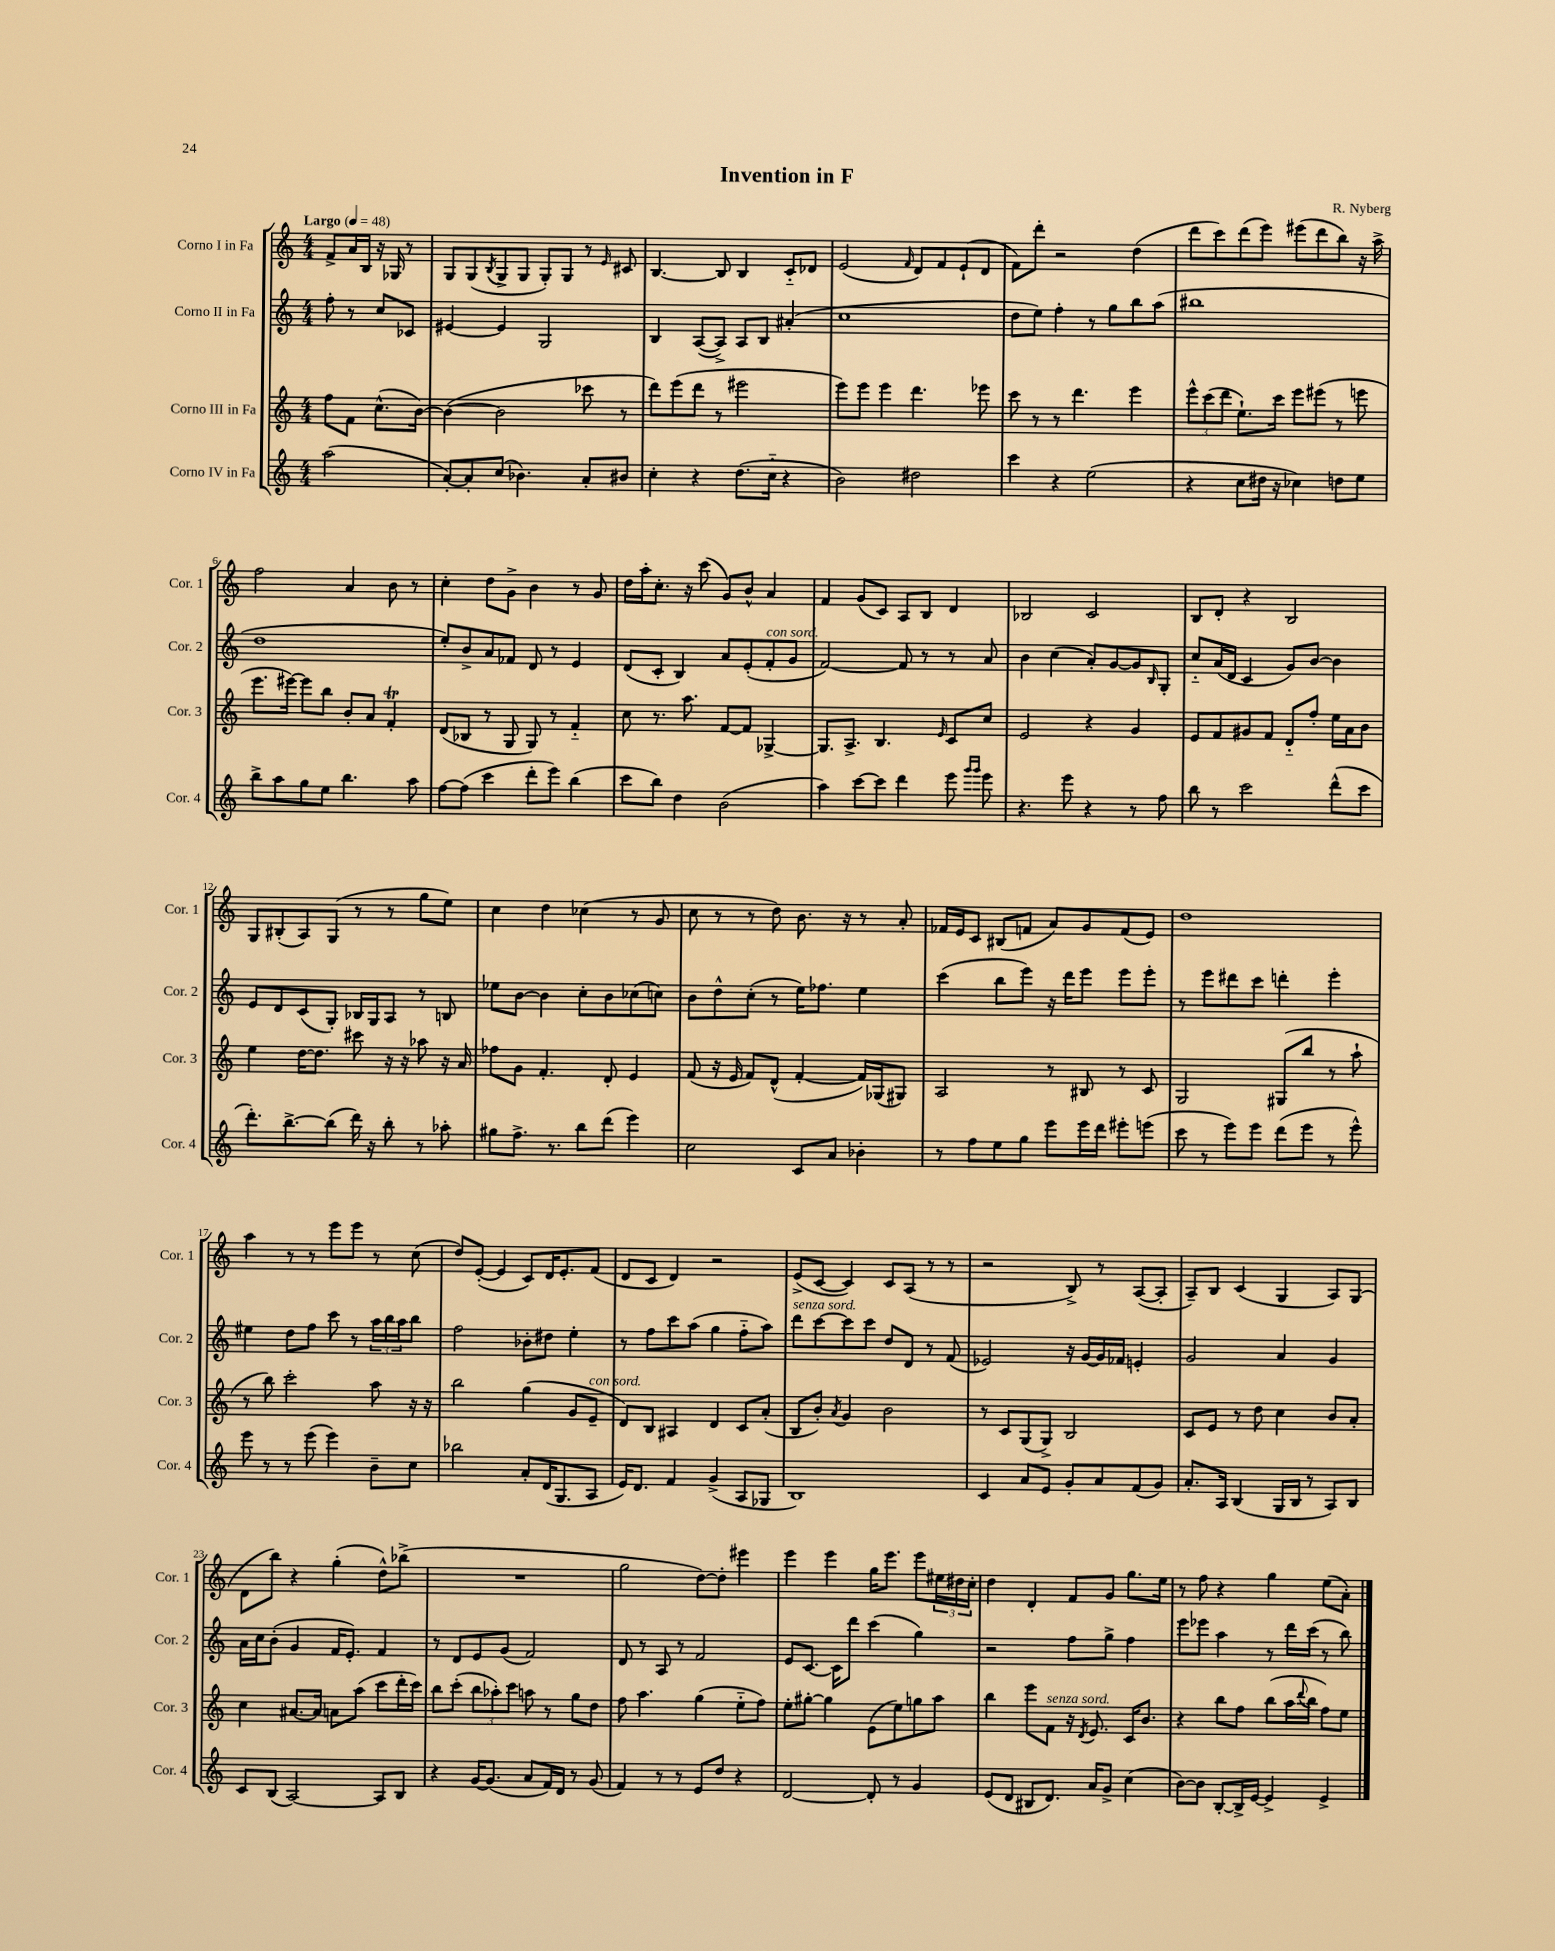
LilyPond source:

\header { title = "Invention in F" composer = "R. Nyberg" }
<<
\new StaffGroup <<
\new Staff = "s0" \with { instrumentName = "Corno I in Fa" shortInstrumentName = "Cor. 1" } {
    \clef treble \key c \major \numericTimeSignature \time 4/4 \partial 2 \tempo "Largo" 4 = 48
    f'8-> a'16 b16 r16 ges16 r8 |
    g8 g8( \acciaccatura { b8 } g8-> g8 g8-.) g8 r8 \grace { e'16 } cis'8 |
    b4.~ b8 b4 c'8-_ des'8 |
    e'2( \grace { f'16 } d'8) f'8 e'8-!( d'8 |
    f'8) d'''8-. r2 d''4( |
    d'''8 c'''8) d'''8( e'''8) eis'''8( d'''8 b''8) r16 a''16-> |
    f''2 a'4 b'8 r8 |
    c''4-. d''8 g'8-> b'4 r8 g'8 |
    d''16 a''16-. c''8.-. r16 c'''8( g'8) b'8-^ a'4 |
    f'4 g'8( c'8) a8 b8 d'4 |
    bes2 c'2 |
    b8 d'8-. r4 b2 |
    g8 bis8-.( a8) g8( r8 r8 g''8 e''8) |
    c''4 d''4 ces''4( r8 g'8 |
    c''8 r8 r8 d''8) b'8. r16 r8 a'8-. |
    fes'16 e'16 c'8 bis8( f'8 a'8) g'8 f'8( e'8) |
    d''1 |
    a''4 r8 r8 e'''8 e'''8 r8 c''8( |
    d''8) e'8~-.( e'4 c'8) d'16 e'8.-. f'8( |
    d'8 c'8 d'4) r2 |
    e'8->( c'8~ c'4) c'8 a8( r8 r8 |
    r2 b8->) r8 a8~( a8-. |
    a8--) b8 c'4( g4 a8) g8( |
    d'8 b''8) r4 g''4-.( d''8-^) bes''8->( |
    R1 |
    g''2 d''8~) d''8-. eis'''4 |
    e'''4 e'''4 g''16 e'''8. e'''8 \tuplet 3/2 { eis''16 dis''16 c''16-. } |
    d''4 d'4-. f'8 g'8 g''8. e''16 |
    r8 f''8 r4 g''4 e''8( a'8-.) \bar "|." |
}
\new Staff = "s1" \with { instrumentName = "Corno II in Fa" shortInstrumentName = "Cor. 2" } {
    \clef treble \key c \major \numericTimeSignature \time 4/4 \partial 2
    f''8-. r8 c''8 ces'8 |
    eis'4~ eis'4 g2 |
    b4 a8~( a8->) a8 b8 ais'4-.( |
    c''1 |
    d''8 e''8) f''4-. r8 g''8 b''8 a''8( |
    bis''1 |
    d''1 |
    e''8-.) b'8-> a'8 fes'8 d'8 r8 e'4 |
    d'8( c'8-. b4) a'8 e'8-.( f'8-.^\markup { \italic "con sord." } g'8 |
    f'2~) f'8 r8 r8 a'8 |
    b'4 c''4( a'8-.) g'8~ g'8 \grace { b16 } g8-. |
    c''8-_ a'16( d'16 c'4 g'8) b'8~ b'4 |
    e'8 d'8 c'8( g8-.) bes16 g16 a8 r8 b8 |
    ees''8 b'8~ b'4 c''8-. b'8 ces''8( c''8) |
    b'8 d''8-^ c''8-.( r8 e''16) fes''8. e''4 |
    c'''4( b''8 e'''8) r16 d'''16 e'''8 e'''8 e'''8-. |
    r8 e'''8 dis'''8 c'''8 d'''4-. e'''4-. |
    eis''4 d''8 f''8 c'''8 r8 \tuplet 3/2 { a''16 b''16 a''16 } b''8 |
    f''2 bes'8-. dis''8 e''4-. |
    r8 f''8 c'''8 a''8( g''4 f''8-_ a''8) |
    d'''8^\markup { \italic "senza sord." } c'''8~ c'''8 c'''8 d''8 d'8 r8 f'8( |
    ees'2) r16 g'16~ g'16 fes'16 e'4-. |
    g'2 a'4 g'4 |
    a'16 c''16 b'8-.( g'4 f'16 e'8.-.) f'4 |
    r8 d'8 e'8 g'8( f'2) |
    d'8 r8 a8 r8 f'2 |
    e'8 c'8.~ c'16 d'''8 c'''4( g''4) |
    r2 f''8 g''8-> f''4 |
    e'''8 ees'''8 a''4 r8 d'''16 c'''16( r8 b''8) \bar "|." |
}
\new Staff = "s2" \with { instrumentName = "Corno III in Fa" shortInstrumentName = "Cor. 3" } {
    \clef treble \key c \major \numericTimeSignature \time 4/4 \partial 2
    f''8 f'8 c''8.-^( b'16~) |
    b'4~( b'2 ces'''8 r8 |
    d'''8) e'''8( d'''8 r8 eis'''2 |
    e'''8) e'''8 e'''4 d'''4. ees'''8 |
    c'''8 r8 r8 d'''4. e'''4 |
    \tuplet 3/2 { e'''8-^ c'''8( d'''8 } e''8.-!) c'''16 e'''8 eis'''8( r8 e'''8 |
    e'''8. eis'''16~) eis'''8 b''8 b'8-. a'8 f'4-.\trill |
    d'8( bes8 r8 g8 g8) r8 f'4-_ |
    c''8 r8. a''8. f'8~ f'8 ges4~-> |
    ges8. a8.-> b4. \grace { e'16 } c'8 c''8 |
    e'2 r4 g'4 |
    e'8 f'8 gis'8 f'8 d'8-_ f''8-. e''16 a'16 b'8 |
    e''4 d''16~ d''8. cis'''8 r16 r16 aes''8 r16 a'16 |
    fes''8 g'8 f'4.-. d'8-. e'4 |
    f'8( r16 e'16 f'8) d'8-^( f'4~-. f'16) ges16( gis8) |
    a2 r8 bis8 r8 c'8 |
    g2 gis8( b''8 r8 a''8-! |
    r8 b''8) c'''2-. a''8 r16 r16 |
    b''2 g''4( g'8 e'8--^\markup { \italic "con sord." } |
    d'8) b8 ais4 d'4 c'8 a'8-.( |
    b8 b'8-.) \acciaccatura { a'8 } g'4 b'2 |
    r8 c'8 g8( g8->) b2 |
    c'8 e'8 r8 d''8 c''4 b'8 a'8-. |
    c''4 ais'8.~ ais'16 a'8 a''8( c'''8 d'''16-. c'''16) |
    b''8 c'''8-.( \tuplet 3/2 { b''8 aes''8-.) c'''8 } a''8 r8 g''8 d''8 |
    f''8 a''4. g''4( e''8-_ f''8) |
    e''8-. gis''8~-. gis''4 e'8( e''8) g''8 a''8 |
    b''4 e'''8 f'8^\markup { \italic "senza sord." } r16 \acciaccatura { d'8 } e'8. c'16 b'8. |
    r4 b''8 f''8 b''8( a''16 \appoggiatura { d'''8 } b''16 f''8) e''8 \bar "|." |
}
\new Staff = "s3" \with { instrumentName = "Corno IV in Fa" shortInstrumentName = "Cor. 4" } {
    \clef treble \key c \major \numericTimeSignature \time 4/4 \partial 2
    a''2( |
    a'8~-.) a'8-. c''8( bes'4.) a'8-. bis'8 |
    c''4-. r4 d''8.( c''16-_ r4 |
    b'2) dis''2 |
    c'''4 r4 e''2( |
    r4 c''8 dis''16 r16 ces''4) d''8 e''8 |
    b''8-> a''8 g''8 e''8 b''4. a''8 |
    f''8~ f''8( c'''4 d'''8-. e'''8) b''4( |
    c'''8 b''8) d''4 b'2( |
    a''4) c'''8~ c'''8 d'''4 e'''8 \grace { g'''16 g'''16 } e'''8 |
    r4. e'''8 r4 r8 f''8 |
    b''8 r8 c'''2 d'''8-^( c'''8 |
    d'''8.-.) b''8.~-> b''8( d'''16) r16 b''8-. r8 aes''8-. |
    gis''8 f''8.-> r8. b''8 d'''8( e'''4) |
    c''2 c'8 a'8 bes'4-. |
    r8 f''8 e''8 g''8 e'''8 e'''16 d'''16 eis'''8-. e'''8( |
    c'''8 r8 e'''8) e'''8 d'''8( e'''8 r8 e'''8-^) |
    e'''8 r8 r8 e'''8( e'''4) b'8-- c''8 |
    bes''2 a'8-. d'16( g8. a8 |
    e'16) d'8. f'4 g'4->( a8 ges8 |
    b1) |
    c'4 a'8 e'8 g'8-. a'8 f'8( g'8) |
    a'8.-. a16 b4( g16 b16 r8 a8) b8 |
    c'8 b8( a2~) a8 b8 |
    r4 g'16~ g'8.( a'8 f'16) d'16 r8 g'8( |
    f'4) r8 r8 e'8 d''8 r4 |
    d'2~ d'8-. r8 g'4 |
    e'8( d'8 bis8 d'8.) a'16 g'8-> c''4( |
    b'8~) b'8 b8~-. b16-> e'16~ e'4-> e'4-> \bar "|." |
}
>>
>>
